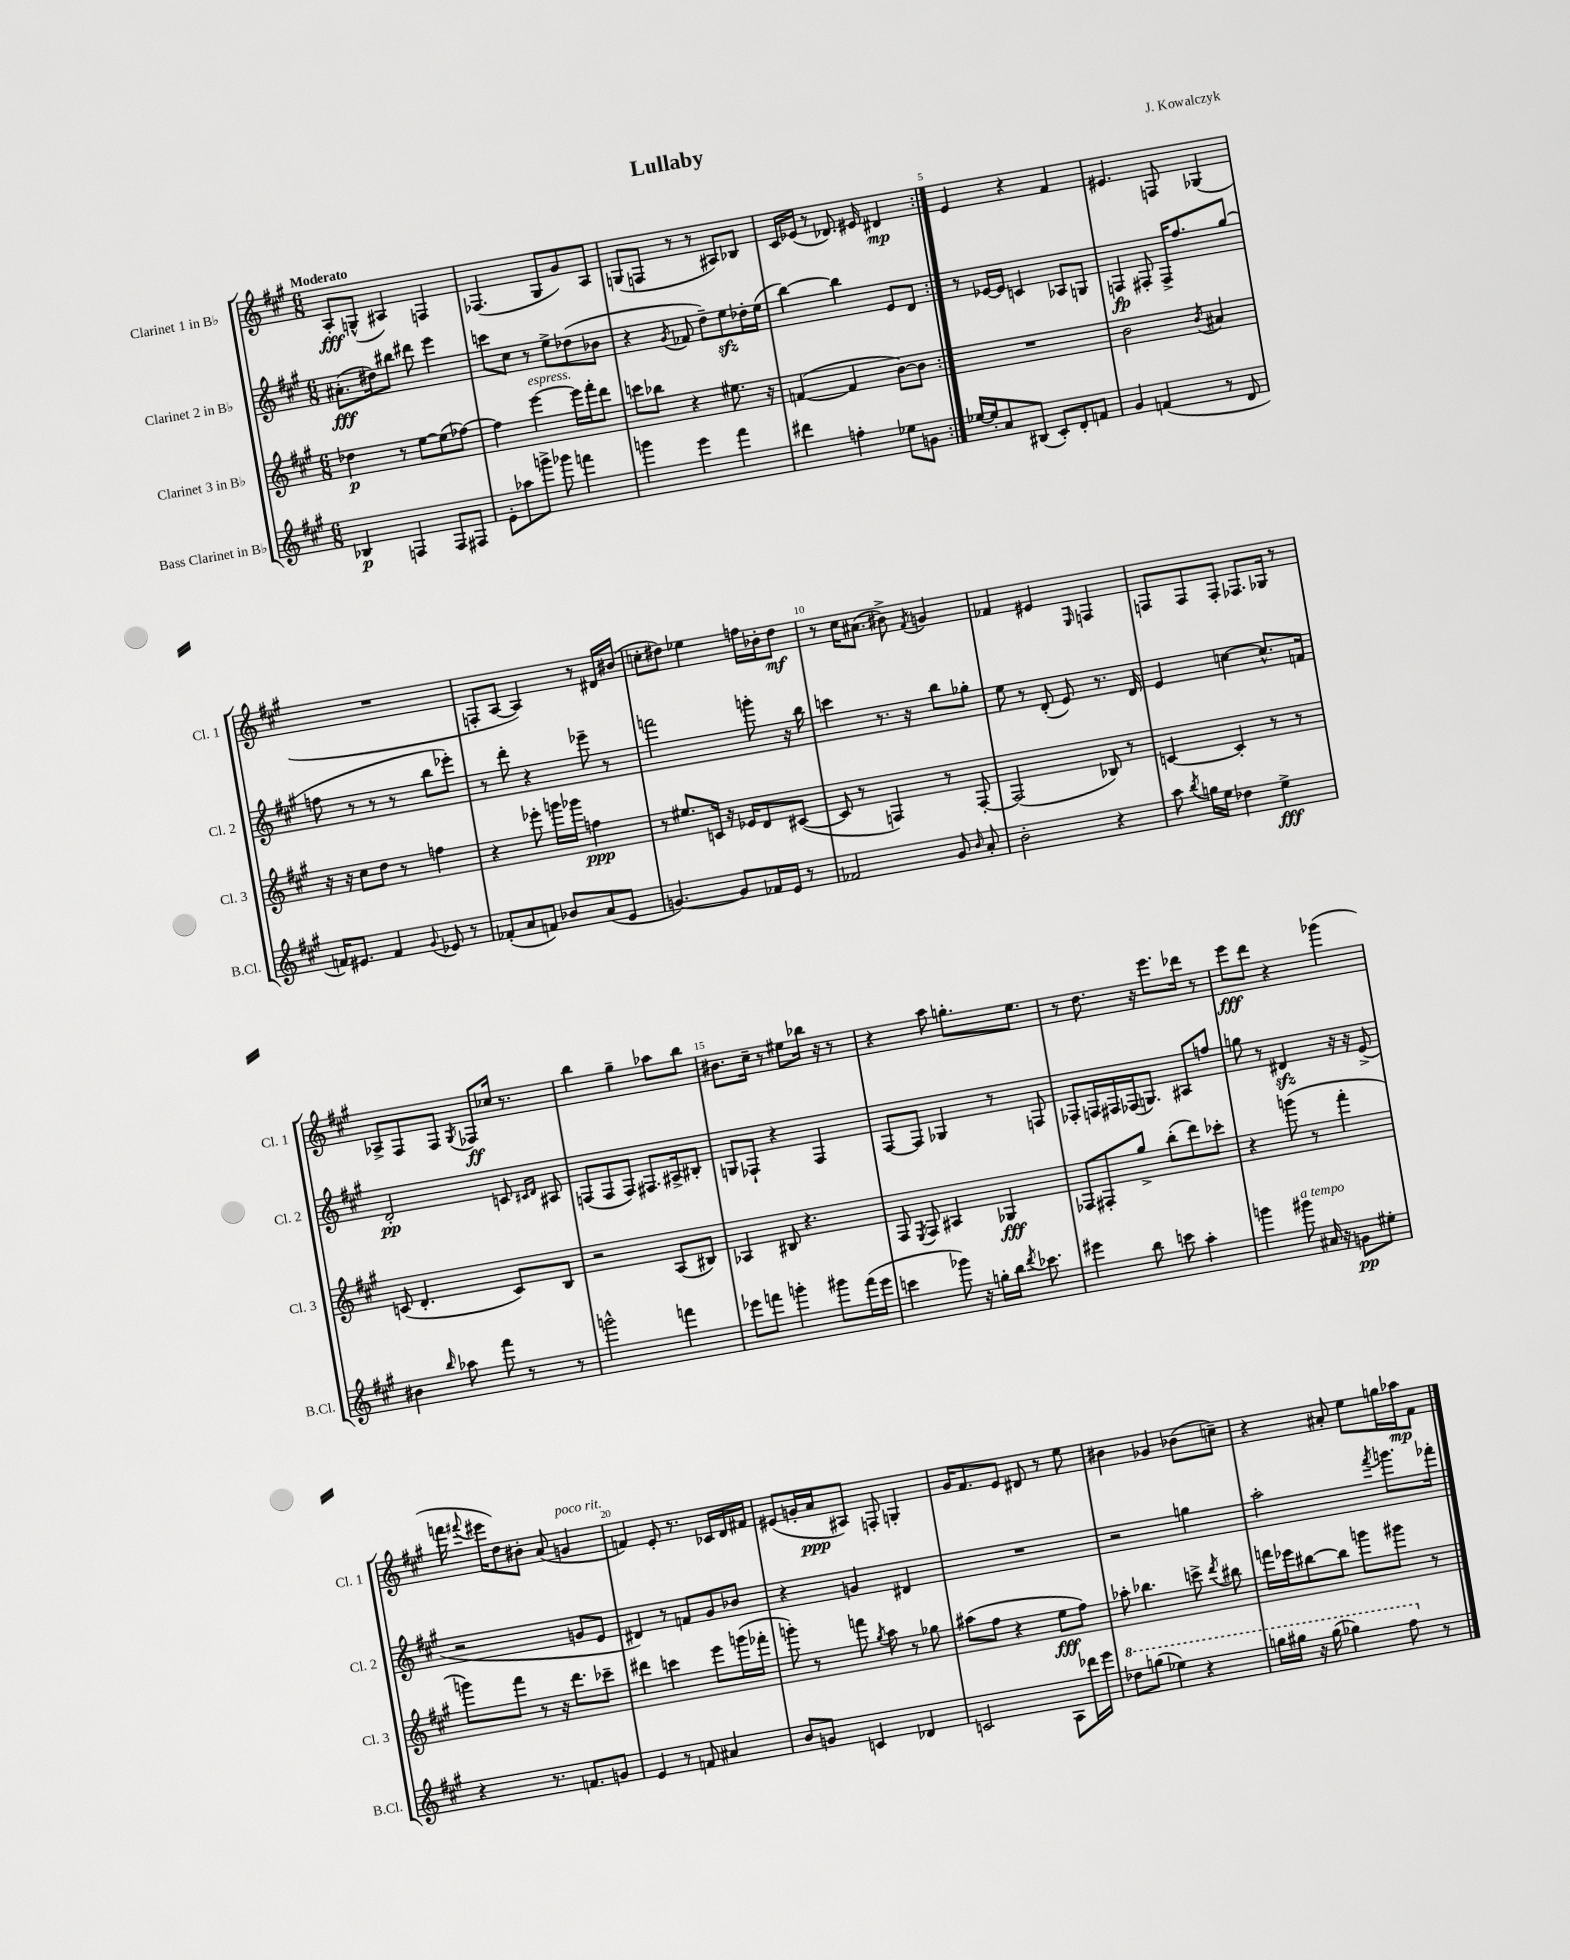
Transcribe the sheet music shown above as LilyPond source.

\header { title = "Lullaby" composer = "J. Kowalczyk" }
<<
\new StaffGroup <<
\new Staff = "s0" \with { instrumentName = "Clarinet 1 in Bb" shortInstrumentName = "Cl. 1" } {
    \clef treble \key a \major \numericTimeSignature \time 6/8 \tempo "Moderato"
    \autoBeamOff \repeat volta 2 { a8[-.\fff g8]-^( ais4) f4 |
    fes4.( gis8[ gis'8) a8] |
    g8[( f8] r8 r8 ais8[) bes8] |
    cis'16[ ees'16]( r8 des'8.) eis'16 dis'4\mp | }
    e'4 r4 fis'4 |
    eis'4. f8 ges4( |
    R2. |
    f8[-. a8]~ a4) r8 dis'16[ bis'16]( |
    c''8[-. dis''8]) ees''4 f''16[ bes'16-. dis''8]\mf |
    r8 cis''16[ ais'8.]( bis'8->) \acciaccatura { fis'8 } g'4 |
    fes'4 eis'4 \grace { e16 } f4 |
    f8[ f8 f8]-. fes8.[ ges16] r8 |
    aes8[-> fis8 fis8] \acciaccatura { gis8 } fes8[\ff ces''16] r8. |
    b''4 gis''4-- aes''8[ b''8] |
    bis'8.[ cis''16]-- r8 eis''8[ bes''16] r16 r8 |
    r4 a''8 g''8.[-. e''8.] |
    r8 d''8. r16 e'''8.[ des'''16] r8 |
    e'''8[\fff d'''8] r4 ges'''4( |
    f'''16 \appoggiatura { fis'''8 } eis'''16[ d''8) bis'8]-. a'8( g'4^\markup { \italic "poco rit." } |
    f'4) e'8-. r8. ces'16[ d'16 fis'16] |
    eis'8[( g'16-. a'16\ppp ais8]) f8-. g4-. |
    gis'16[ fis'8. e'8] dis'8 r8 e''8 |
    bis'4 ges'4 bes'8[( c''8]--) |
    r4 ais'8-. e''8[ g''16 aes''16\mp fis'8] \bar "|." |
}
\new Staff = "s1" \with { instrumentName = "Clarinet 2 in Bb" shortInstrumentName = "Cl. 2" } {
    \clef treble \key a \major \numericTimeSignature \time 6/8
    \autoBeamOff \repeat volta 2 { ais'8.[-.\fff( dis''16) bis''8] dis'''8 e'''4 |
    c'''8[ cis''8] r8 e''8[-> des''8( bes'8] |
    r4 \acciaccatura { gis'8 } fes'8 d''8[--) e''8\sfz des''16-. e''16]( |
    b''4~) b''4 e'8[ d'8] | }
    r8 ees'16[~ ees'16] c'4 aes8[ g8] |
    f4\fp fis8-. fis16[-> fis''8. gis''8]( |
    f''8 r8 r8 r8 b''8[ ees'''8]-.) |
    r8 d'''8-. r4 ees'''8-- r8 |
    f'''2 g'''8-. r16 b''16 |
    c'''4 r8. r16 b''8[ ges''8]-. |
    e''8 r8 d'8-.( e'8) r8. d'16 |
    e'4 c''4~ c''8.[-^ f'16] |
    d'2-.\pp c'8 \grace { cis'16[ d'16] } ais8 |
    f8[( f8 f8]) fis8.[ ais16-> bis8]-. |
    g8[ fes8]-! r4 fes4 |
    fis8[~ fis8] ges4 r8 f8 |
    fes8[-. f16 fis16 fes16( g8.]) ais8[ f''8] |
    g''8 r8 dis'4\sfz r16 r16 e'8->( |
    r2 g'8[ e'8] |
    dis'4) r8 f'8[ gis'8 bes'8] |
    r4 g'4 dis'4 |
    R2. |
    r2 g''4 |
    a''2-. \acciaccatura { fis'''8 } g'''8.[ fes'''16]-. \bar "|." |
}
\new Staff = "s2" \with { instrumentName = "Clarinet 3 in Bb" shortInstrumentName = "Cl. 3" } {
    \clef treble \key a \major \numericTimeSignature \time 6/8
    \autoBeamOff \repeat volta 2 { des''4\p r8 e''8[~ e''8( fes''8]~) |
    fes''4 e'''4~^\markup { \italic "espress." } e'''16[ fis'''16-. d'''8] |
    c'''8[ bes''8] r4 eis''8. r16 |
    f'4~( f'4 b'8[~) b'8] | }
    R2. |
    b'2 \acciaccatura { b'8 } ais'4 |
    r16 r16 cis''8[ d''8] r8 f''4 |
    r4 ees'''8-. g'''16[ ges'''16] f''4\ppp |
    r8 eis''8.[ c'16] r16 ees'16[ d'8 cis'8]~( |
    cis'8 r8 f4) r8 f8~-. |
    f2( bes8) r8 |
    c'4~ c'4-. r8 r8 |
    c'8( d'4.-. c'8[) b8] |
    r2 a8[( bis8]) |
    aes4 bis8 r4. |
    fis8 \acciaccatura { e8 } fis8 ais4 ges4\fff |
    fes8[ fis8-. gis''8]-> b''8[-.( d'''8) ces'''8]-. |
    r4 g'''8( r8 fis'''4-. |
    g'''8[) fis'''8] r8 r16 d'''8.[ ces'''8]-- |
    dis'''4 c'''4 e'''8[ g'''16( fes'''16]-. |
    g'''8-.) r8 f'''8 \acciaccatura { gis''8 } a''8 r8 ges''8 |
    ais''8[( fis''8] r4 e''8[\fff fis''8]) |
    aes''8-. bes''4. c'''8-> \acciaccatura { d'''8 } bis''8 |
    f'''16[ ees'''16 bis''8~ bis''8] g'''8[ gis'''8] r8 \bar "|." |
}
\new Staff = "s3" \with { instrumentName = "Bass Clarinet in Bb" shortInstrumentName = "B.Cl." } {
    \clef treble \key a \major \numericTimeSignature \time 6/8
    \autoBeamOff \repeat volta 2 { bes4\p f4 f8[ fis8] |
    e'8[-. aes''8 g'''8]-> ges'''8 f'''4 |
    g'''4 e'''4 fis'''4 |
    dis'''4 f''4-. ees''8[ g'8] | }
    ees''16[~ ees''16-. a'8 bis8]( cis'8[-.) d'8-. f'8] |
    gis'4 f'4( r8 d'8 |
    f'16[) eis'8.] f'4 \appoggiatura { gis'8 } ees'8 r8 |
    fes'8[-.( a'8 f'8]) bes'8[ a'8( e'8] |
    g'4.~) g'8[ fes'16 e'16] r8 |
    fes'2 gis'8 \grace { b'16 } a'8-. |
    b'2-. r4 |
    a''8 \acciaccatura { b''8 } g''16[ e''16] des''4 e''4->\fff |
    bis'4 \grace { b''16 } aes''8 fis'''8 r8 r8 |
    g'''2-^ f'''4 |
    ees'''8[ f'''8] g'''4-. gis'''8[ f'''16( ees'''16] |
    c'''4 ges'''8) r16 g''16[-. b''16] \acciaccatura { d'''8 } ces'''8. |
    eis'''4 b''8 c'''8 a''4-. |
    g'''4 gis'''8^\markup { \italic "a tempo" } ais'16 r16 g'8[\pp eis''8]-. |
    r4 r8. f'8.[ g'8] |
    e'4 r8 f'8 ais'4 |
    b'8[ g'8] c'4 des'4 |
    c'2 a8[ des'''16 e'''16] |
    \ottava #1 des'''8[ g'''8]( ees'''4) r4 |
    g'''16[ gis'''16] r16 gis'''16( ges'''4) fis'''8 \ottava #0 r8 \bar "|." |
}
>>
>>
\layout { \context { \Score \override BarNumber.break-visibility = ##(#f #t #t) barNumberVisibility = #(every-nth-bar-number-visible 5) } }
